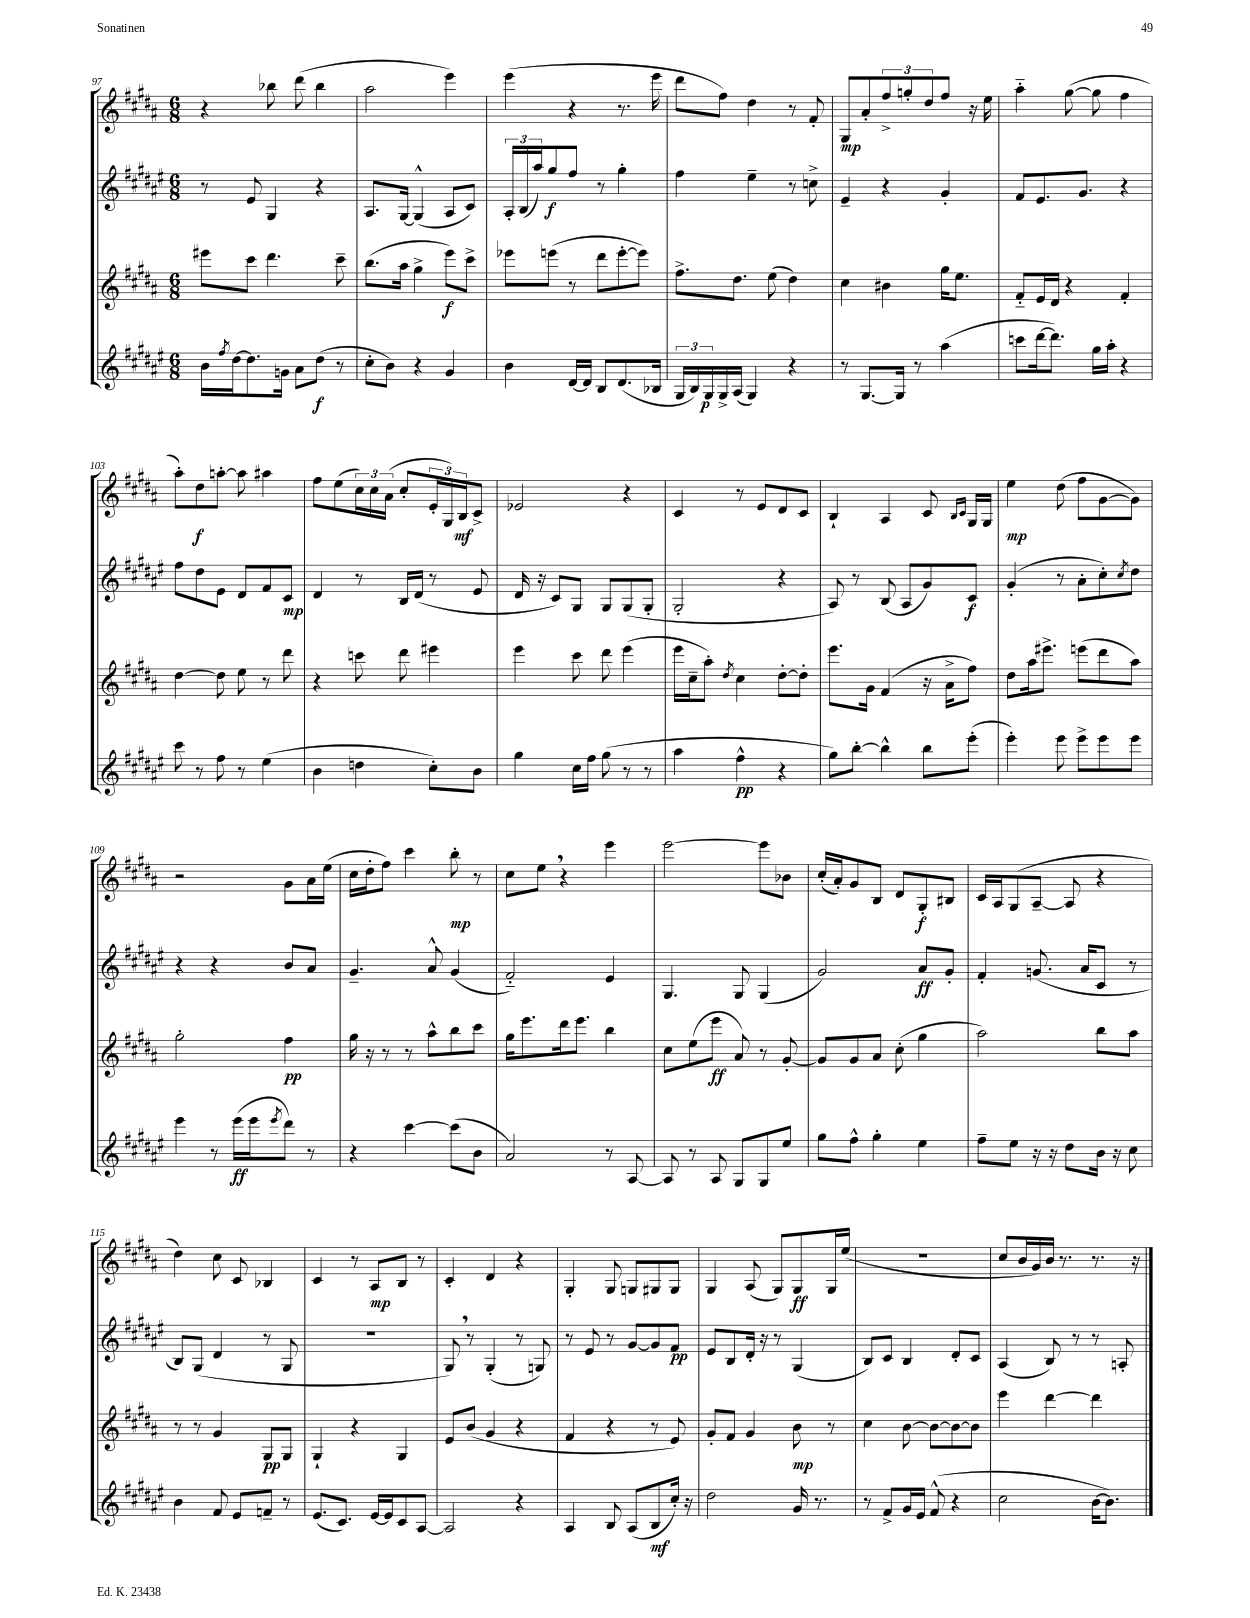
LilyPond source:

<<
\new StaffGroup <<
\new Staff = "s0" {
    \clef treble \key b \major \numericTimeSignature \time 6/8
    r4 bes''8 dis'''8( bes''4 |
    ais''2 e'''4) |
    e'''4( r4 r8. e'''16 |
    dis'''8 fis''8) dis''4 r8 fis'8-. |
    gis8\mp ais'8-. \tuplet 3/2 { fis''8-> g''8-. dis''8 } fis''8 r16 e''16 |
    ais''4-_ gis''8~( gis''8 fis''4 |
    ais''8-.) dis''8\f a''8~-. a''8 ais''4 |
    fis''8 e''8( \tuplet 3/2 { cis''16) cis''16 ais'16( } cis''8-. \tuplet 3/2 { e'16-. gis16) b16\mf } cis'8-> |
    ees'2 r4 |
    cis'4 r8 e'8 dis'8 cis'8 |
    b4-! ais4 cis'8 \grace { b16 cis'16 } gis16 gis16 |
    e''4\mp dis''8( fis''8 gis'8~ gis'8) |
    r2 gis'8 ais'16 e''16( |
    cis''16 dis''16-. fis''8) cis'''4 b''8-.\mp r8 |
    cis''8 e''8 \breathe r4 e'''4 |
    e'''2~ e'''8 bes'8 |
    cis''16-.( ais'16-.) gis'8 b8 dis'8 gis8-.\f bis8 |
    cis'16 ais16 gis8( ais8~-- ais8 r4 |
    dis''4) cis''8 cis'8 bes4 |
    cis'4 r8 ais8\mp b8 r8 |
    cis'4-. dis'4 r4 |
    gis4-. gis8 g8 gis8 gis8 |
    gis4 ais8( gis8) gis8\ff gis16 e''16( |
    R2. |
    cis''8 b'16 gis'16) b'16 r8. r8. r16 \bar "|." |
}
\new Staff = "s1" {
    \clef treble \key fis \major \numericTimeSignature \time 6/8
    r8 eis'8 gis4 r4 |
    ais8. gis16~ gis4-^( ais8 cis'8) |
    \tuplet 3/2 { ais16-. b16( ais''16) } gis''8\f fis''8 r8 gis''4-. |
    fis''4 eis''4-- r8 c''8-> |
    eis'4-- r4 gis'4-. |
    fis'8 eis'8. gis'8. r4 |
    fis''8 dis''8 eis'8 dis'8 fis'8 cis'8\mp |
    dis'4 r8 b16 dis'16( r8 eis'8 |
    dis'16 r16 cis'8) gis8 gis8 gis8( gis8-. |
    gis2-. r4 |
    ais8) r8 b8( ais8 gis'8) cis'8\f |
    gis'4-.( r8 ais'8-. cis''8-.) \acciaccatura { cis''8 } dis''8 |
    r4 r4 b'8 ais'8 |
    gis'4.-- ais'8-^ gis'4( |
    fis'2-_) eis'4 |
    gis4. gis8 gis4( |
    gis'2) ais'8\ff gis'8-. |
    fis'4-. g'8.( ais'16 cis'8 r8 |
    b8) gis8( dis'4 r8 gis8 |
    R2. |
    gis8) \breathe r8 gis4-.( r8 g8) |
    r8 eis'8 r8 gis'8~ gis'8 fis'8\pp |
    eis'8 b8 dis'16-. r16 r8 gis4( |
    b8) cis'8 b4 dis'8-. cis'8 |
    ais4( b8) r8 r8 a8-. \bar "|." |
}
\new Staff = "s2" {
    \clef treble \key b \major \numericTimeSignature \time 6/8
    eis'''8 cis'''8 dis'''4. cis'''8-- |
    b''8.( ais''16 gis''4-> e'''8\f) cis'''8-> |
    ees'''8 e'''8( r8 dis'''8 e'''8~-. e'''8) |
    fis''8.-> dis''8. e''8( dis''4) |
    cis''4 bis'4 gis''16 e''8. |
    fis'8-_ e'16 dis'16 r4 fis'4-. |
    dis''4~ dis''8 e''8 r8 dis'''8 |
    r4 c'''8 dis'''8 eis'''4 |
    e'''4 cis'''8 dis'''8 e'''4( |
    e'''16 cis''16-- ais''8-.) \acciaccatura { dis''8 } cis''4 dis''8~-. dis''8-. |
    e'''8. gis'16 fis'4( r16 ais'16-> fis''8) |
    dis''8 ais''16 eis'''8.-> e'''8( dis'''8 ais''8) |
    gis''2-. fis''4\pp |
    gis''16 r16 r8 r8 ais''8-^ b''8 cis'''8 |
    gis''16 e'''8. dis'''16 e'''8. b''4 |
    cis''8 e''8( e'''8\ff ais'8) r8 gis'8~-. |
    gis'8 gis'8 ais'8 cis''8-.( gis''4 |
    ais''2) b''8 ais''8 |
    r8 r8 gis'4 gis8\pp gis8 |
    gis4-! r4 gis4 |
    e'8 b'8( gis'4 r4 |
    fis'4 r4 r8 e'8) |
    gis'8-. fis'8 gis'4 b'8\mp r8 |
    cis''4 b'8~ b'8~ b'8~ b'8 |
    e'''4 dis'''4~ dis'''4 \bar "|." |
}
\new Staff = "s3" {
    \clef treble \key fis \major \numericTimeSignature \time 6/8
    b'16 \acciaccatura { fis''8 } dis''16~ dis''8. g'16 ais'8 dis''8\f( r8 |
    cis''8-. b'8) r4 gis'4 |
    b'4 dis'16~ dis'16 b8 dis'8.( bes16 |
    \tuplet 3/2 { gis16 b16) gis16\p } gis16-> ais16( gis4) r4 |
    r8 gis8.~ gis16 r8 ais''4( |
    c'''8 dis'''16~ dis'''8.) gis''16 ais''16-. r4 |
    cis'''8 r8 fis''8 r8 eis''4( |
    b'4 d''4 cis''8-.) b'8 |
    gis''4 cis''16 fis''16 gis''8( r8 r8 |
    ais''4 fis''4-^\pp r4 |
    gis''8) b''8~-. b''4-^ b''8 eis'''8-.( |
    eis'''4-.) eis'''8 eis'''8-> eis'''8 eis'''8 |
    eis'''4 r8 eis'''16\ff( eis'''16 \acciaccatura { eis'''8 } dis'''8) r8 |
    r4 cis'''4~ cis'''8( b'8 |
    ais'2) r8 ais8~ |
    ais8 r8 ais8 gis8 gis8 eis''8 |
    gis''8 fis''8-^ gis''4-. eis''4 |
    fis''8-- eis''8 r16 r16 dis''8 b'16 r16 cis''8 |
    b'4 fis'8 eis'8 f'8-- r8 |
    eis'8.( cis'8.) eis'16~ eis'16 cis'8 ais8~ |
    ais2 r4 |
    ais4 b8 ais8( b8\mf cis''16-.) r16 |
    dis''2 gis'16 r8. |
    r8 fis'8-> gis'16 eis'16 fis'8-^( r4 |
    cis''2 b'16~ b'8.) \bar "|." |
}
>>
>>
\layout { \context { \Score currentBarNumber = #97 } }
